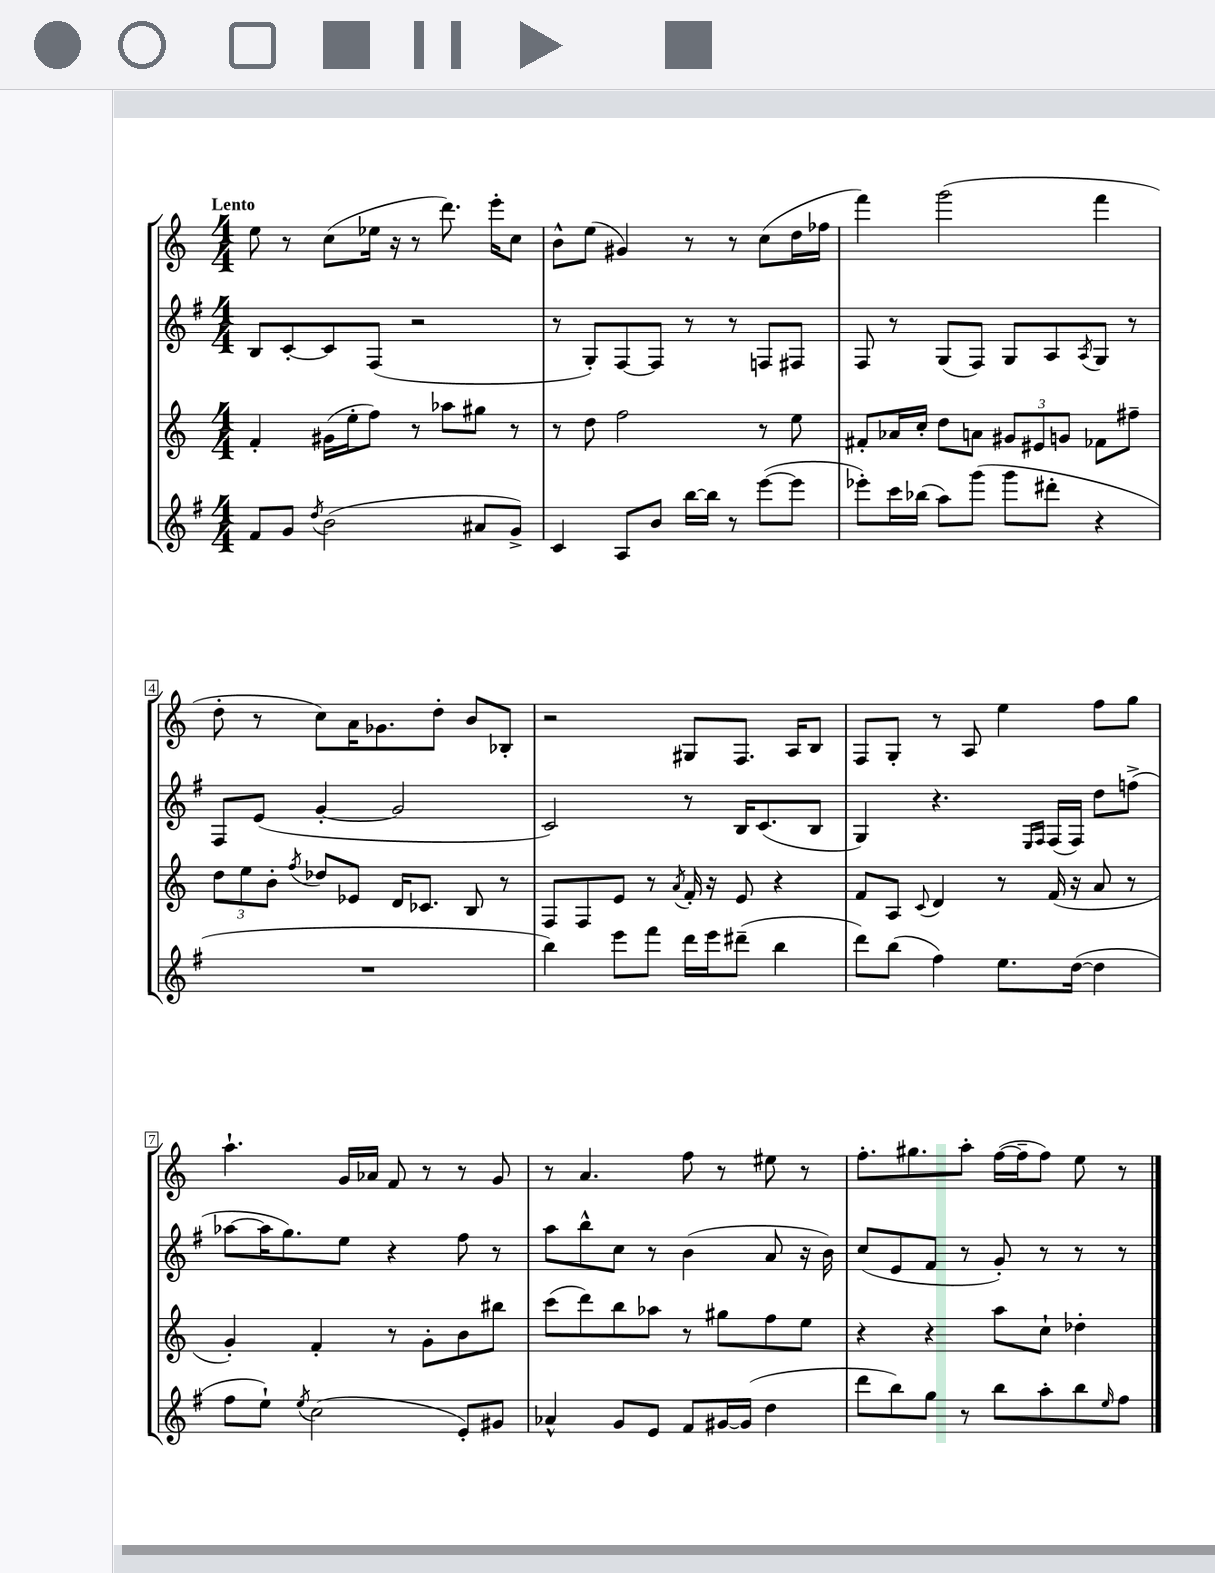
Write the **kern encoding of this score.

**kern	**kern	**kern	**kern
*staff4	*staff3	*staff2	*staff1
*clefG2	*clefG2	*clefG2	*clefG2
*k[f#]	*k[]	*k[f#]	*k[]
*M4/4	*M4/4	*M4/4	*M4/4
8f#	4f'	8B	8ee
8g	.	[8c'	8r
8qdd	.	.	.
(2b	(16g#	8c]	(8cc
.	16ee'	.	.
.	8ff)	(8F#	16ee-
.	.	.	16r
.	8r	2r	8r
.	8aa-	.	8.ddd)
8a#	8gg#	.	.
.	.	.	16eee'
8g^)	8r	.	8cc
=	=	=	=
4c	8r	8r	8b^^
.	8dd	8G')	(8ee
8A	2ff	[8F#	4g#)
8b	.	8F#]	.
[16bb	.	8r	8r
16bb]	.	.	.
8r	.	8r	8r
([8eee	8r	8F	(8cc
8eee]	8ee	8F#	16dd
.	.	.	16ff-
=	=	=	=
8eee-')	8f#'	8F#	4fff)
16ccc	16a-	8r	.
(16bb-	16cc'	.	.
8aa)	8dd	(8G	(2ggg
(8ggg	8a	8F#)	.
8ggg	12g#	8G	.
.	12e#	.	.
8ddd#'	.	8A	.
.	12g	.	.
.	.	8qA	.
4r	8f-	8G	4fff
.	8ff#~	8r	.
=	=	=	=
1r	12dd	8F#	8dd'
.	12ee	.	.
.	.	(8e	8r
.	12b'	.	.
.	8qff	.	.
.	8dd-	[4g'	8cc)
.	8e-	.	16a
.	.	.	8.g-
.	16d	2g]	.
.	8.c-	.	.
.	.	.	8dd'
.	8B	.	8b
.	8r	.	8B-'
=	=	=	=
4bb)	8F	2c)	2r
.	8F	.	.
8eee	8e	.	.
8fff#	8r	.	.
.	8qa	.	.
16ddd	16f'	8r	8G#
16eee	16r	.	.
(8ddd#~	8e	16B	8.F
.	.	(8.c	.
4bb	4r	.	.
.	.	.	16A
.	.	8B	8B
=	=	=	=
8ddd)	8f	4G)	8F
(8bb	8A	.	8G'
.	8qqc	.	.
4ff#)	4d	4.r	8r
.	.	.	8A
8.ee	8r	.	4ee
.	.	16qqE	.
.	.	16qqF#	.
.	(16f	(16F#	.
([16dd	16r	16F#)	.
4dd]	8a	8dd	8ff
.	8r	(8ff^	8gg
=	=	=	=
8ff#	4g')	[8aa-	4.aa`
8ee`)	.	16aa-]	.
.	.	8.gg)	.
8qee	.	.	.
(2cc	4f'	.	.
.	.	8ee	16g
.	.	.	16a-
.	8r	4r	8f
.	8g'	.	8r
8e')	8b	8ff#	8r
8g#	8bb#	8r	8g
=	=	=	=
4a-^^	(8ccc	8aa	8r
.	8ddd)	8bb^^	4.a
8g	8bb	8cc	.
8e	8aa-	8r	.
8f#	8r	(4b	8ff
[16g#	8gg#	.	8r
(16g#]	.	.	.
4dd	8ff	8a	8ee#
.	8ee	16r	8r
.	.	16b)	.
=	=	=	=
8ddd	4r	(8cc	8.ff'
8bb)	.	8e	.
.	.	.	8.gg#
8gg	4r	8f#	.
8r	.	8r	8aa'
8bb	8aa	8g')	([16ff
.	.	.	16ff~]
8aa'	8cc`	8r	8ff)
8bb	4dd-'	8r	8ee
16qqee	.	.	.
8ff#	.	8r	8r
==	==	==	==
*-	*-	*-	*-
